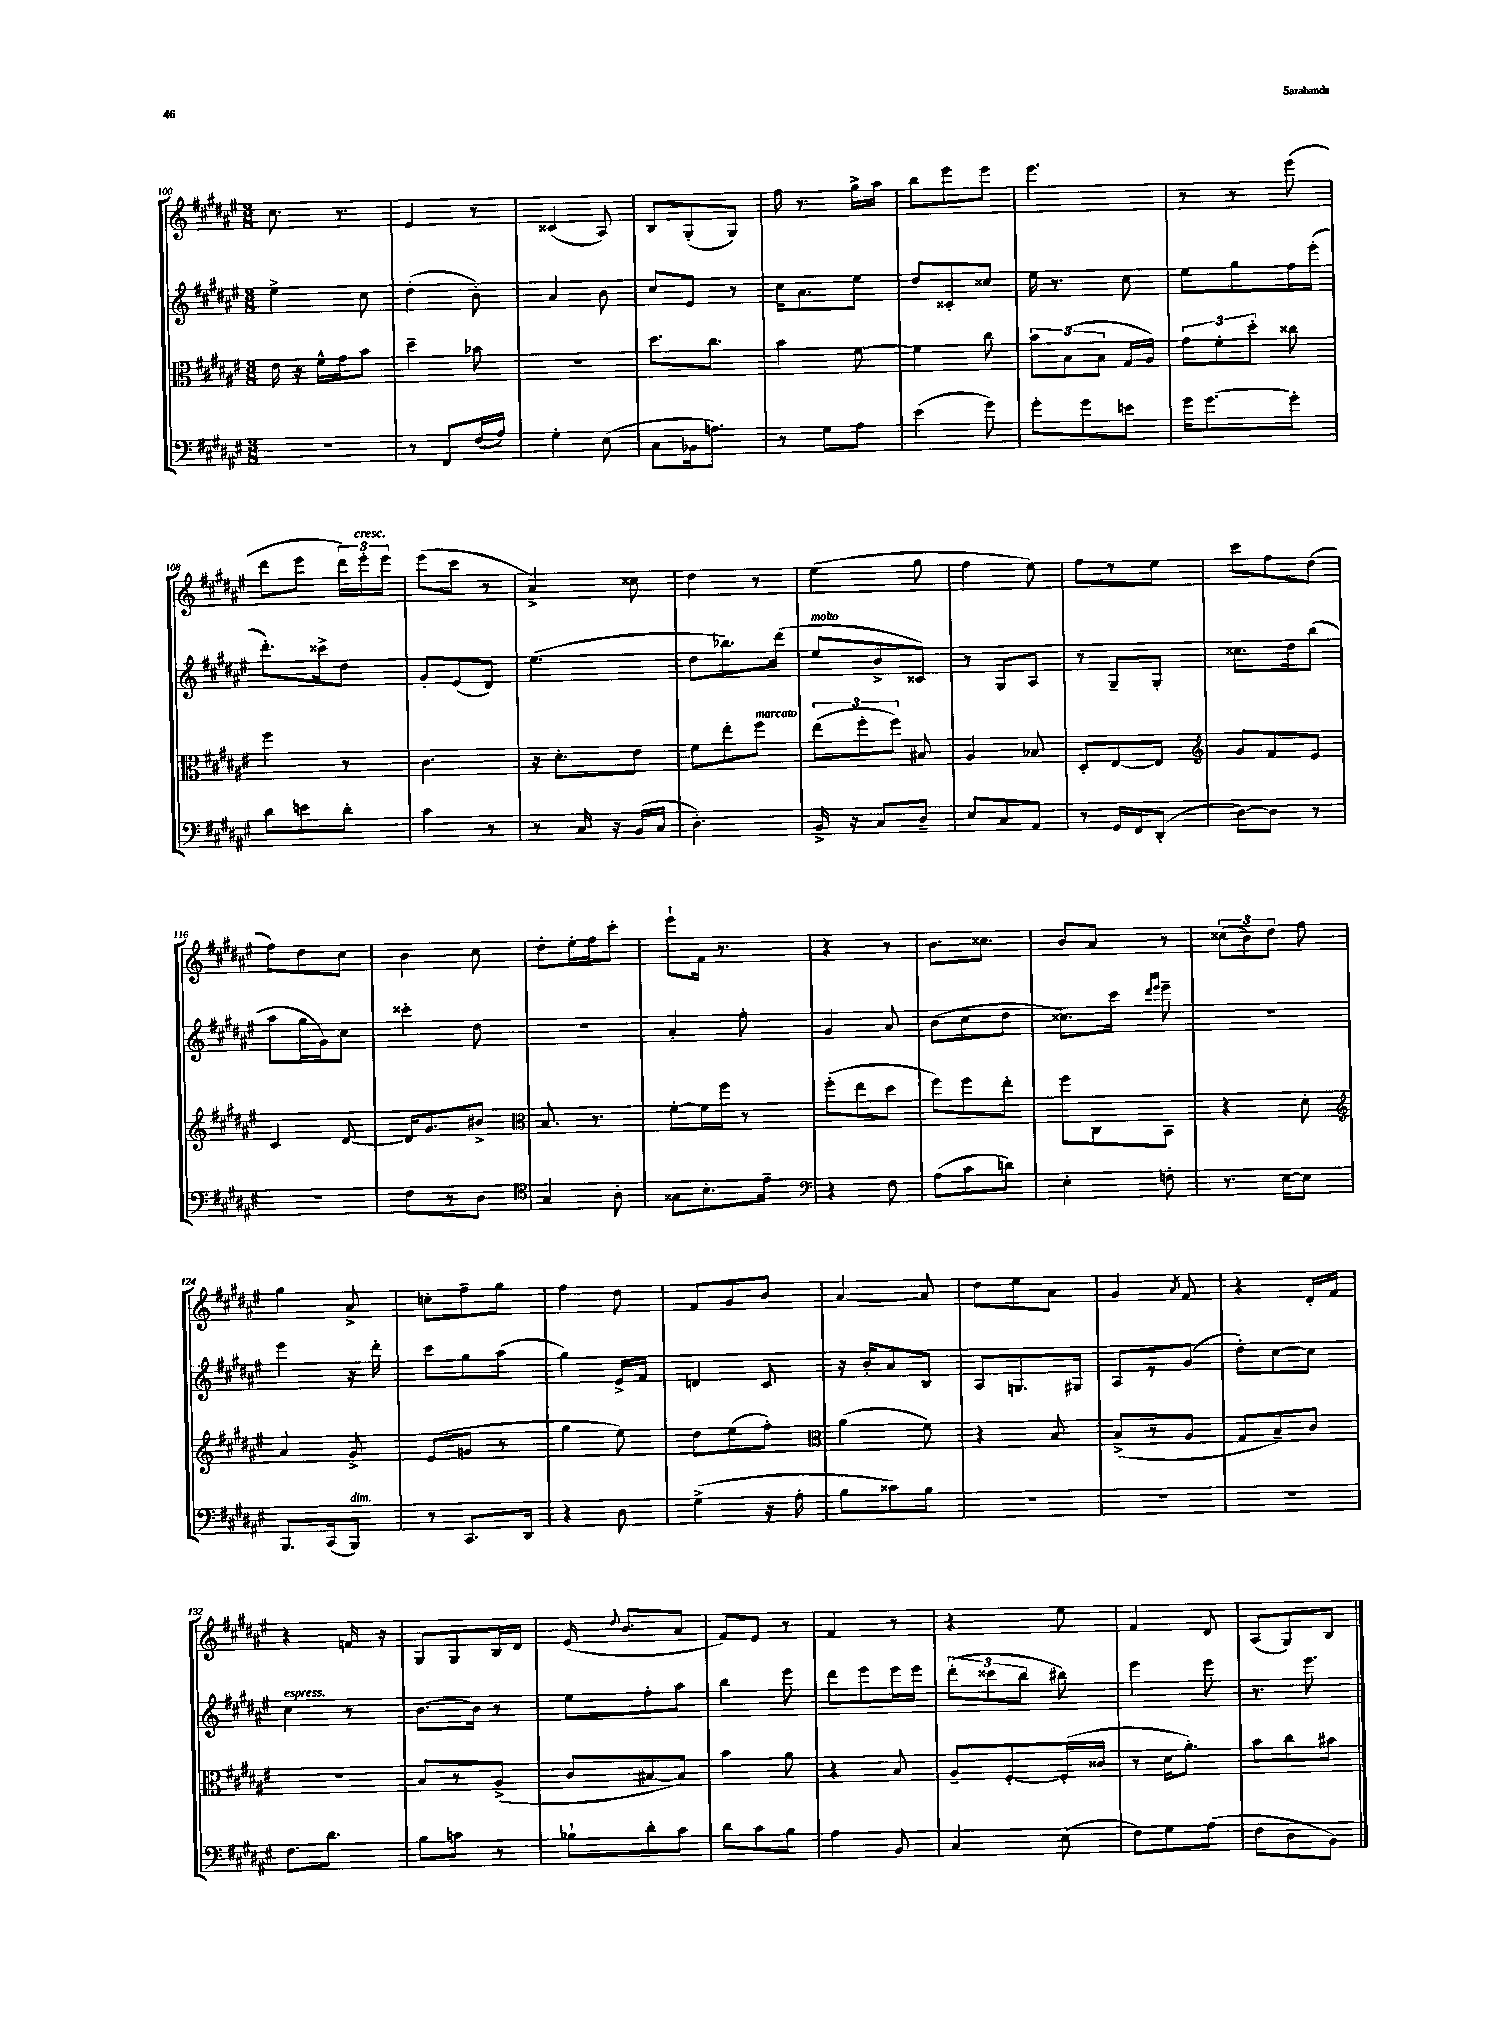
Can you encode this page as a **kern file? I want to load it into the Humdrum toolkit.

**kern	**kern	**kern	**kern
*part4	*part3	*part2	*part1
*staff4	*staff3	*staff2	*staff1
*clefF4	*clefC3	*clefG2	*clefG2
*k[f#c#g#d#a#e#]	*k[f#c#g#d#a#e#]	*k[f#c#g#d#a#e#]	*k[f#c#g#d#a#e#]
*M3/8	*M3/8	*M3/8	*M3/8
=100	=100	=100	=100
4.r	16e#\	4ee#^\	8.cc#\
.	16r	.	.
.	16f#^^\LL	.	.
.	16g#\J	.	8.r
.	8b\J	8cc#\	.
=101	=101	=101	=101
8r	4dd#~\	(4dd#'\	4e#/
8FF#/L	.	.	.
(16F#/L	8b-X\	8b'\)	8r
16A#/JJ)	.	.	.
=102	=102	=102	=102
4G#'\	4.r	4a#/	(4c##X/
(8E#\	.	8b\	8A#/)
=103	=103	=103	=103
8C#\L	8.dd#\L	8cc#/L	8B/L
16BB-X\k	.	8e#/J	(8G#'/
8.An\J)	8.cc#\J	.	.
.	.	8r	8G#/J)
=104	=104	=104	=104
8r	4b\	16cc#\KL	16ff#\
.	.	8.a#\	8.r
8G#\L	.	.	.
8A#\J	[8f#\	8ee#\J	16gg#^\LL
.	.	.	16aa#\JJ
=105	=105	=105	=105
(4e#\	4f#\]	8dd#/L	8bb\L
.	.	8c##X'/	8eee#\
8g#\)	8cc#\	8cc##X/J	8eee#\J
=106	=106	=106	=106
8g#'\L	12b\L	16ee#\	4.eee#\
.	.	8.r	.
.	(12B\	.	.
8g#\	.	.	.
.	12B\J	.	.
8en\J	16G#/LL	8cc#\	.
.	16A#/JJ)	.	.
=107	=107	=107	=107
16g#\KL	12g#\L	8ee#\L	8r
[8.g#\	.	.	.
.	12f#'\	.	.
.	.	8gg#\	8r
.	12dd#'\J	.	.
8g#'\J]	8cc##X\	16ff#\L	(8eee#\
.	.	(16eee#'\JJ	.
!!LO:LB:g=z
=108	=108	=108	=108
8d#\L	4ff#\	8.ddd#'\L)	8ddd#\L
8en\	.	.	8eee#\J
.	.	16ccc##X^\k	.
8d#'\J	8r	8dd#\J	24ddd#\LL)
!	!	!	!LO:TX:a:i:t=cresc.
.	.	.	24eee#'\
.	.	.	24eee#\JJ
=109	=109	=109	=109
4c#\	4.c#\	8g#'/L	(8eee#\L
.	.	(8e#/	8ccc#\J
8r	.	8d#/J)	8r
=110	=110	=110	=110
8r	16r	(4.ee#\	4a#^/)
.	8.d#'\L	.	.
16C#/	.	.	.
16r	.	.	.
(16BB/LL	8e#\J	.	8cc##X\
16C#/JJ	.	.	.
=111	=111	=111	=111
4.D#'\)	8f#\L	8dd#\L	4dd#\
.	8ee#'\	8.bb-X\)	.
!	!LO:TX:a:i:t=marcato	!	!
.	8ff#\J	.	8r
.	.	(16ddd#\Jk	.
=112	=112	=112	=112
!	!	!LO:TX:a:i:t=molto	!
16BB^/	(12ee#\L	8ee#/L	(4ee#\
16r	.	.	.
.	12ff#'\	.	.
8C#/L	.	8b^/	.
.	12ff#\J)	.	.
8D#~/J	8B#X/	8c##X/J)	8gg#\
=113	=113	=113	=113
8E#/L	4A#/	8r	4ff#\
8C#/	.	8G#/L	.
8AA#/J	8B-X/	8A#/J	8ee#\)
=114	=114	=114	=114
8r	8D#'/L	8r	8ff#\L
16GG#/LL	[8E#/	8G#~/L	8r
16FF#/J	.	.	.
(8DD#'/J	8E#/J]	8G#'/J	8ee#\J
=115	=115	=115	=115
*	*clefG2	*	*
[8D#\L)	8g#/L	8.cc##X\L	8ccc#\L
8D#\J]	8f#/	.	8ff#\
.	.	16dd#\k	.
8r	8e#/J	(8bb\J	(8dd#\J
!!LO:LB:g=z
=116	=116	=116	=116
4.r	4c#/	8aa#\L	8ff#\L)
.	.	16gg#\L	8dd#\
.	.	16g#\J)	.
.	[8d#/	8cc#\J	8cc#\J
=117	=117	=117	=117
8F#\L	16d#/KL]	4ccc##X'\	4b\
.	8.g#/	.	.
8r	.	.	.
8D#\J	8b#X^/J	8dd#\	8cc#\
=118	=118	=118	=118
*clefC4	*clefC3	*	*
4G#/	8.B/	4.r	8dd#'\L
.	.	.	16ee#'\L
.	8.r	.	16ff#\J
8A#'\	.	.	8ccc#'\J
=119	=119	=119	=119
8G##X\L	[8f#'\L	4a#'/	8eee#`\L
8.B'\	16f#\L]	.	16f#\Jk
.	16ff#\JJ	.	8.r
.	8r	8ff#'\	.
16e#~\Jk	.	.	.
=120	=120	=120	=120
*clefF4	*	*	*
4r	(8ff#'\L	4g#/	4r
.	8ee#\	.	.
8F#\	8dd#\J	8a#/	8r
=121	=121	=121	=121
(8A#\L	8ff#\L)	(8b\L	8.b\L
8c#\	8ff#\	8cc#\	.
.	.	.	8.cc##X\J
8dn\J)	8ee#'\J	8dd#\J	.
=122	=122	=122	=122
4E#'\	8ff#\L	8.cc##X\L)	8b/L
.	8C#\	.	8a#/J
.	.	16ccc#\Jk	.
.	.	16qqddd#/LL	.
.	.	16qqeee#/JJ	.
8Fn'\	8BB\J	8eee#~\	8r
=123	=123	=123	=123
8.r	4r	4.r	(12cc##X\L
.	.	.	12b\)
.	.	.	12dd#\J
[16E#\KL	.	.	.
8E#\J]	8d#'\	.	8ff#\
!!LO:LB:g=z
=124	=124	=124	=124
*	*clefG2	*	*
8.BBB/L	4a#/	4eee#\	4gg#\
(16CC#/k	.	.	.
!LO:TX:a:i:t=dim.	!	!	!
8BBB/J)	8g#^/	16r	8a#^/
.	.	16ddd#'\	.
=125	=125	=125	=125
8r	(8e#/L	8ccc#\L	8ccn'\L
8.CC#/L	8gn/J	8gg#\	8ff#~\
.	8r	(8aa#\J	8gg#\J
16DD#/Jk	.	.	.
=126	=126	=126	=126
4r	4gg#\	4gg#\)	4ff#\
8D#\	8ee#\)	16e#^/LL	8dd#\
.	.	16f#/JJ	.
=127	=127	=127	=127
(4G#^\	8dd#\L	4dn/	8f#/L
.	(8ee#\	.	8g#/
16r	8ff#'\J)	8c#/	8b/J
16A#'\	.	.	.
=128	=128	=128	=128
*	*clefC3	*	*
8B\L	(4a#\	16r	[4a#/
.	.	16b'/KL	.
8c##X\)	.	8a#/	.
8B\J	8f#\)	8B/J	8a#/]
=129	=129	=129	=129
4.r	4r	8A#/L	8dd#\L
.	.	8.Gn/	8ee#\
.	8B/	.	8a#\J
.	.	16G#X/Jk	.
=130	=130	=130	=130
4.r	(8B^/L	8A#/L	4g#/
.	8r	8r	.
.	.	.	8qa#/
.	8A#/J	(8g#/J	8f#/
=131	=131	=131	=131
4.r	8G#/L	8dd#'\L)	4r
.	8B~/)	[8cc#\	.
.	8c#/J	8cc#\J]	16d#'/LL
.	.	.	16f#/JJ
!!LO:LB:g=z
=132	=132	=132	=132
!	!	!LO:TX:a:i:t=espress.	!
8.F#\L	4.r	4cc#\	4r
8.d#\J	.	.	.
.	.	8r	16fn/
.	.	.	16r
=133	=133	=133	=133
8B\L	8B/L	[8.b\L	8G#/L
8cn\J	8r	.	8G#/
.	.	16b\Jk]	.
8r	(8A#^/J	8r	16B/L
.	.	.	16d#/JJ
=134	=134	=134	=134
8B-X`\L	8c#/L	8ee#\L	(16e#/
.	.	.	8qqdd#/
.	.	.	8.b/L
8d#'\	[8B#X/	8ff#'\	.
8c#\J	8B#/J])	8aa#\J	8a#/J
=135	=135	=135	=135
8d#\L	4b\	4bb\	8f#/L)
8c#\	.	.	8e#/J
8B\J	8a#\	8eee#\	8r
=136	=136	=136	=136
4A#\	4r	8ddd#\L	4f#/
.	.	8eee#\	.
8BB/	8B/	16eee#\L	8r
.	.	16eee#\JJ	.
=137	=137	=137	=137
4C#/	8A#~/L	(12ddd#'\L	4r
.	.	12ccc##X\	.
.	[8F#'/	.	.
.	.	12bb\J	.
(8E#\	(16F#'/L]	8bb#X\)	8ee#\
.	16c##X/JJ	.	.
=138	=138	=138	=138
8F#\L)	8r	4eee#\	4f#/
8G#\	16d#\KL	.	.
.	8.a#'\J)	.	.
(8A#\J	.	8eee#\	8d#/
=139	=139	=139	=139
8F#\L	8b\L	8.r	(8A#/L
8D#\	8cc#\	.	8G#/)
.	.	8.eee#\	.
8BB\J)	8b#X\J	.	8B/J
==	==	==	==
*-	*-	*-	*-
